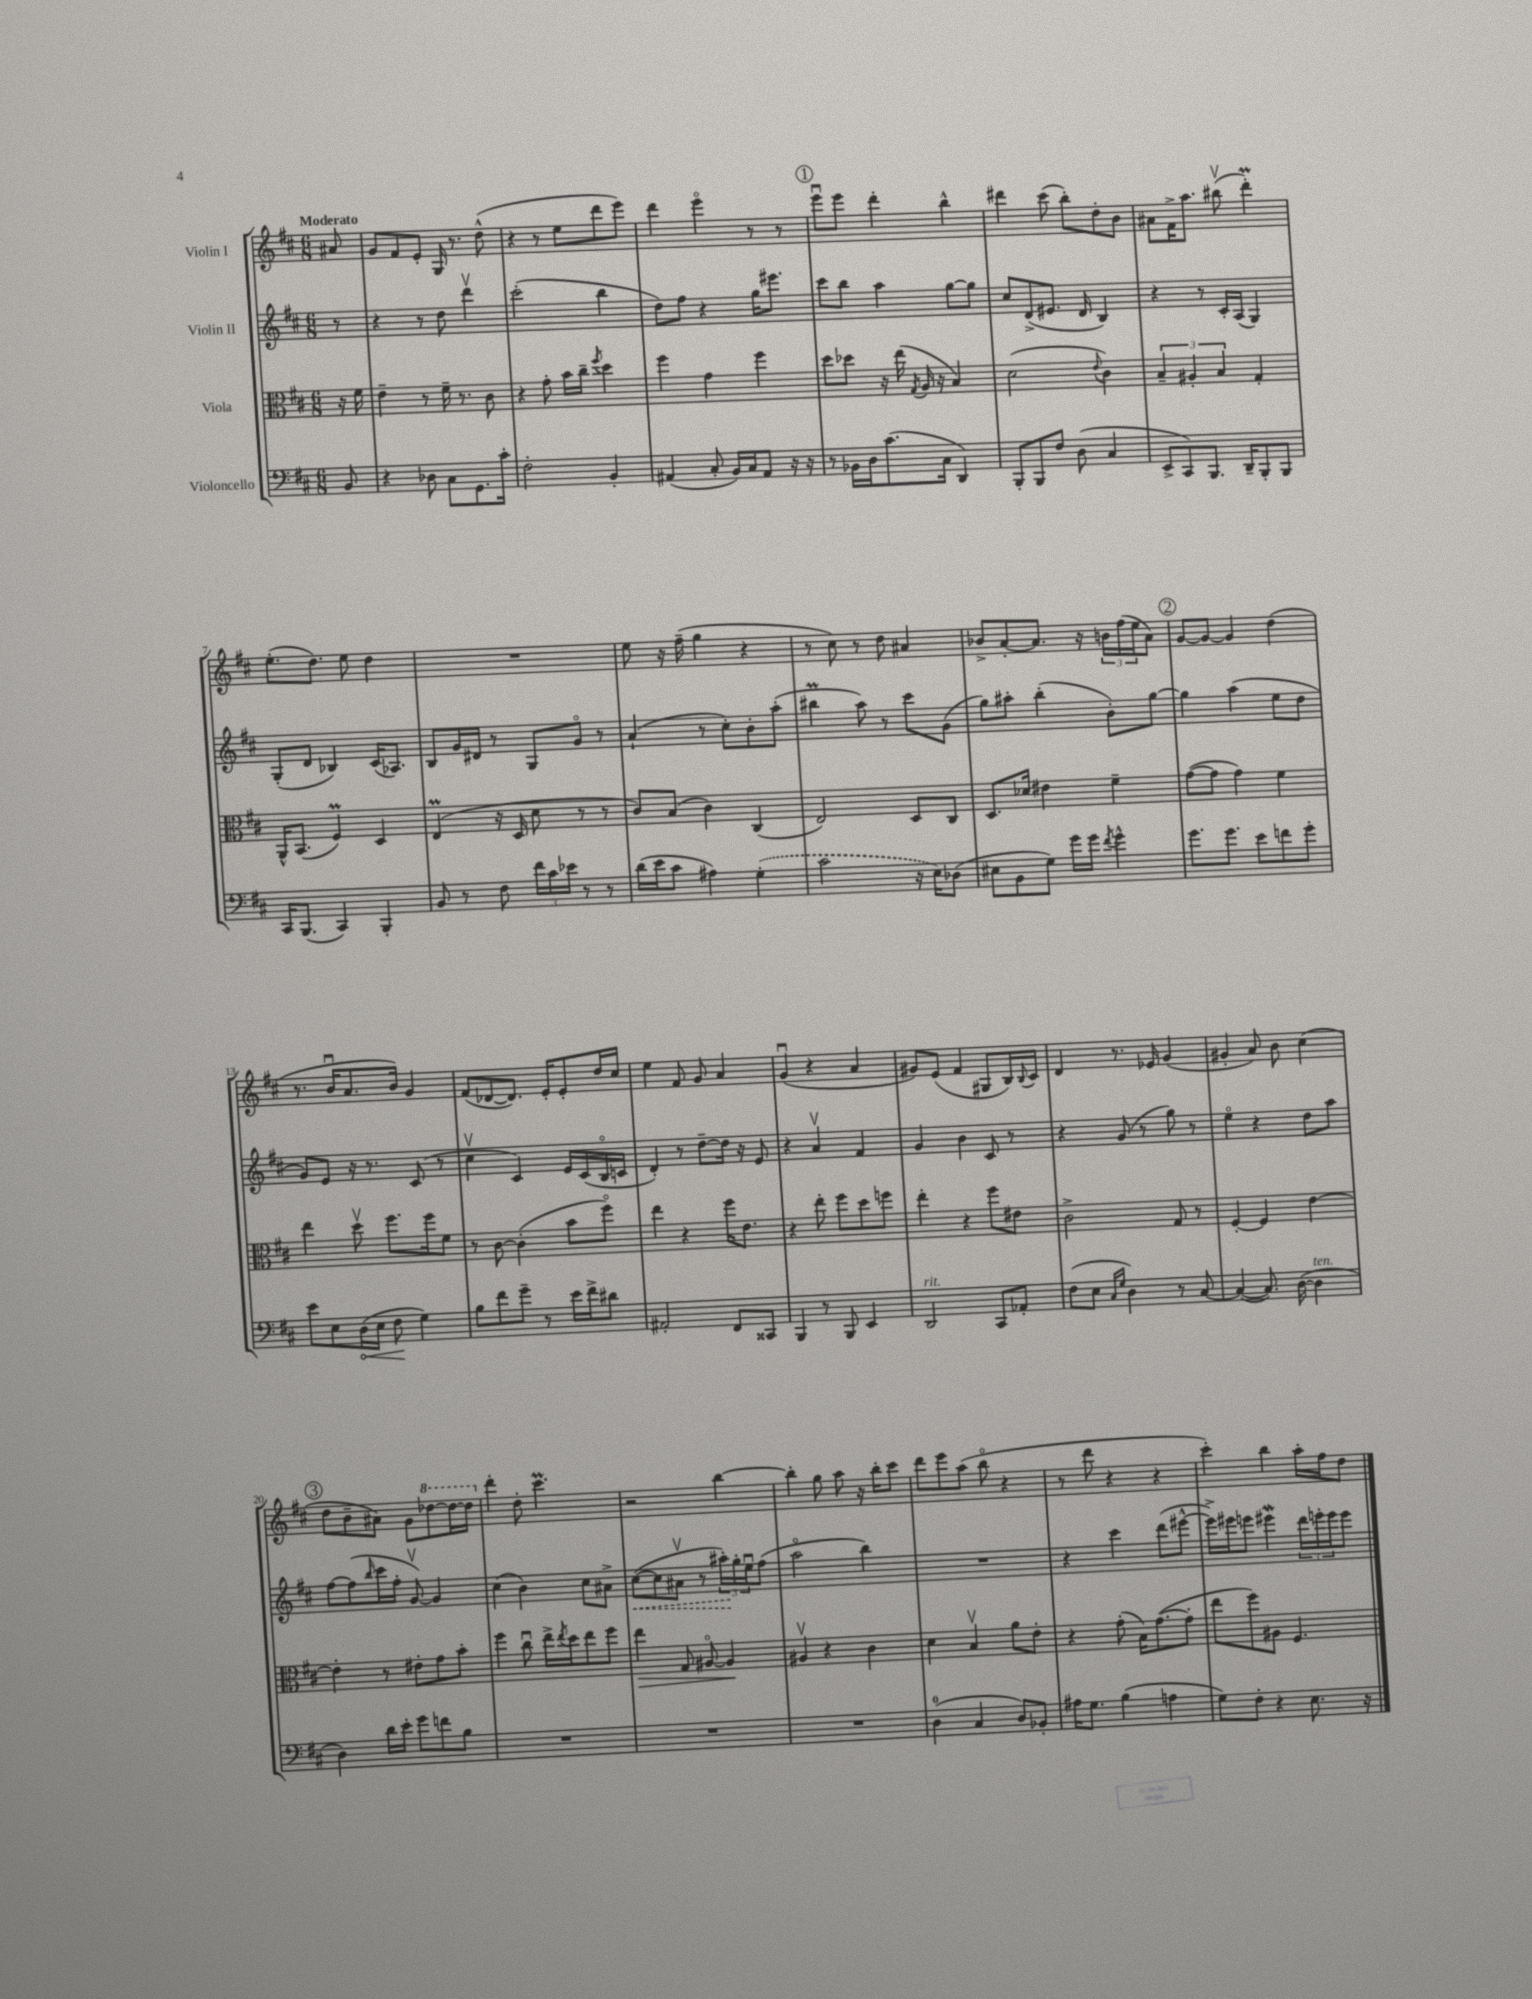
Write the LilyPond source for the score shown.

<<
\new StaffGroup <<
\new Staff = "s0" \with { instrumentName = "Violin I" } {
    \clef treble \key d \major \numericTimeSignature \time 6/8 \partial 8 \tempo "Moderato"
    ais'8 |
    g'8 fis'8 e'8-. g16 r8. d''8-^( |
    r4 r8 e''8 d'''8 e'''8) |
    d'''4 e'''4\flageolet r8 r8 |
    \mark \markup { \circle "1" } e'''8\downbow e'''8 d'''4-. b''4-^ |
    dis'''4 cis'''8( b''8-.) d''8-. b'8 |
    ais'8 fis'16-> a''8. bis''8\upbow( d'''4-.\prall) |
    e''8.-.( d''8.) e''8 d''4 |
    R2. |
    e''8 r16 fis''16--( g''4 r4 |
    r8 cis''8) r8 d''8 ais'4 |
    bes'8-> a'8~-. a'8. r16 \tuplet 3/2 { b'16 fis''16( e''16 } a'8) |
    \mark \markup { \circle "2" } g'8~ g'8~ g'4 d''4( |
    r8. b'16\downbow a'8. b'16) g'4 |
    fis'8( des'8~ des'8.) e'16-. e'8-. d''16 cis''16 |
    e''4 fis'8 g'8 a'4 |
    g'4\downbow( r4 a'4 |
    gis'8) e'8( fis'4 gis8 b16) \appoggiatura { b8 } cis'16 |
    d'4 r8. ees'16 g'4( |
    gis'4-. a'8) b'8 cis''4( |
    \mark \markup { \circle "3" } d''8 b'8-- ais'8) g'8 \ottava #1 des'''8~ des'''16~ des'''16 \ottava #0 |
    d'''4-. d''8-. cis'''4.\prall |
    r2 b''4~ |
    b''4-. g''8 a''8 r16 b''16-. cis'''8 |
    d'''8 e'''8 a''8( b''8\flageolet r4 |
    r8 d'''8 r4 r4 |
    cis'''4-.) b''4 a''16-. fis''16 d''8 \bar "|." |
}
\new Staff = "s1" \with { instrumentName = "Violin II" } {
    \clef treble \key d \major \numericTimeSignature \time 6/8 \partial 8
    r8 |
    r4 r8 d''8 d'''4\upbow |
    cis'''2-.( b''4 |
    d''8) fis''8 r4 g''16 eis'''8. |
    \mark \markup { \circle "1" } cis'''8 b''8 a''4 g''8~ g''8 |
    cis''8 d'8->( eis'8. d'16 b4) |
    r4 r8 cis'16-. a16( g4) |
    g8-.( d'8 bes4) cis'16( aes8.) |
    b8 g'16 dis'16 r8 g8 g'8\flageolet r8 |
    a'4-!( r8 cis''8-.) b'8-. a''8-.( |
    bis''4\prall a''8) r8 cis'''8 g'8( |
    g''8) ais''8-. b''4-.( b'8-.) g''8~ |
    \mark \markup { \circle "2" } g''4 a''4( e''8 d''8 |
    g'8) e'8 r16 r8. cis'8( r8 |
    cis''4\upbow cis'4) e'16 cis'16( b16\flageolet c'16 |
    d'4-.) r8 d''8~-- d''16 r16 e'8 |
    r4 a'4\upbow fis'4 |
    g'4 b'4 cis'8 r8 |
    r4 g'8( r8 g''8) r8 |
    e''4\flageolet r4 d''8 a''8 |
    \mark \markup { \circle "3" } fis''8~ fis''8( \grace { b''16 } cis'''16 fis''16-. g'8~\upbow) g'4 |
    cis''4( b'4) cis''8 ais'8-> |
    \once \override Hairpin.style = #'dashed-line cis''8~\<( cis''8 ais'8\upbow r8 \tuplet 3/2 { ais''16-.\!) g''16-. e''16\downbow } fis''8( |
    a''2\flageolet b''4) |
    R2. |
    r4 cis'''4 d'''8( eis'''8~-^ |
    eis'''16->) eis'''16 e'''8 eis'''4\mordent \tuplet 3/2 { d'''16 e'''16-. e'''16 } e'''8 \bar "|." |
}
\new Staff = "s2" \with { instrumentName = "Viola" } {
    \clef alto \key d \major \numericTimeSignature \time 6/8 \partial 8
    r16 fis'16 |
    e'4-- r8 fis'16-- r8. cis'8 |
    r4 g'8-. b'16 cis''16-- \acciaccatura { fis''8 } d''4 |
    fis''4 g'4 fis''4 |
    \mark \markup { \circle "1" } d''8 des''8 r16 e''16( \acciaccatura { g8 } a16 r16 b4) |
    d'2( \appoggiatura { e'8 } cis'4) |
    \tuplet 3/2 { b4-- ais4-. b4 } g4-. |
    a,16-^ b,8.( fis4\prall) d4 |
    e4\prall( r16 d16 d'8 r8 r8 |
    cis'8) b8( cis'4) cis4( |
    e2) d8 cis8 |
    d8. des'16 eis'4 fis'4-- |
    \mark \markup { \circle "2" } g'8~( g'8 g'4) fis'4 |
    e''4 d''8\upbow fis''8. fis''16 fis'8 |
    r8 cis'8~ cis'4-.( b'8 fis''8\flageolet) |
    e''4 r4 fis''16 e'8. |
    r4 e''8-. fis''8 d''8 f''8 |
    e''4-. r4 fis''8 eis'8 |
    cis'2-> g8 r8 |
    fis4~-. fis4 e'4~ |
    \mark \markup { \circle "3" } e'4-. r8 eis'8-. g'8 b'8-. |
    fis''4 cis''8\downbow e''16-> \acciaccatura { e''8 } d''16 e''8 fis''8 |
    e''4\> g8 ais8~\flageolet ais4\! |
    ais4\upbow r4 cis'4 |
    d'4 b4\upbow a'8 e'8-. |
    r4 g'8-.( b16) g'8.~( g'8-. |
    e''8 fis''8) ais8 fis4. \bar "|." |
}
\new Staff = "s3" \with { instrumentName = "Violoncello" } {
    \clef bass \key d \major \numericTimeSignature \time 6/8 \partial 8
    b,8 |
    r4 des8 cis8 g,8. cis'16-. |
    fis2-. b,4-. |
    ais,4( cis8-. b,16) cis16 ais,8 r16 r16 |
    \mark \markup { \circle "1" } r8 bes,16 d16 cis'8.( cis16 d,4) |
    b,,8-. b,,8 fis8 d8( cis4 |
    e,8-> cis,8) b,,8. d,16-- b,,8-. b,,8 |
    cis,16 b,,8.( cis,4) b,,4-. |
    b,8 r8 fis8 \tuplet 3/2 { fis'16 cis'16 ees'16 } r8 r8 |
    d'16( e'16 cis'8 ais4) \once \slurDashed g4-.( |
    cis'2 r16 e16) des8( |
    eis8 b,8 g8) g'16 g'16 \acciaccatura { fis'8 } g'4-^ |
    \mark \markup { \circle "2" } g'8. g'8. e'8 f'8 g'8-. |
    e'8 e8 \once \override Hairpin.circled-tip = ##t d16\<( e16 fis8\! g4) |
    b8 fis'8 g'8-- r8 e'16 fis'16-> dis'8 |
    ais,2-. fis,8 cisis,8 |
    b,,4 r8 b,,8 e,4 |
    d,2^\markup { \italic "rit." } cis,8 aes,8-. |
    fis8( e8 \grace { cis16 g16 } d4) r8 cis8~ |
    cis4~( cis8.) d16~( d4^\markup { \italic "ten." } |
    \mark \markup { \circle "3" } d4) d'16 e'16-. g'8 f'8 b8 |
    R2. |
    R2. |
    R2. |
    d4-0( cis4 d8) bes,8-. |
    ais16 g8. b4( a4 |
    g8) fis8-. r4 e8. r16 \bar "|." |
}
>>
>>
